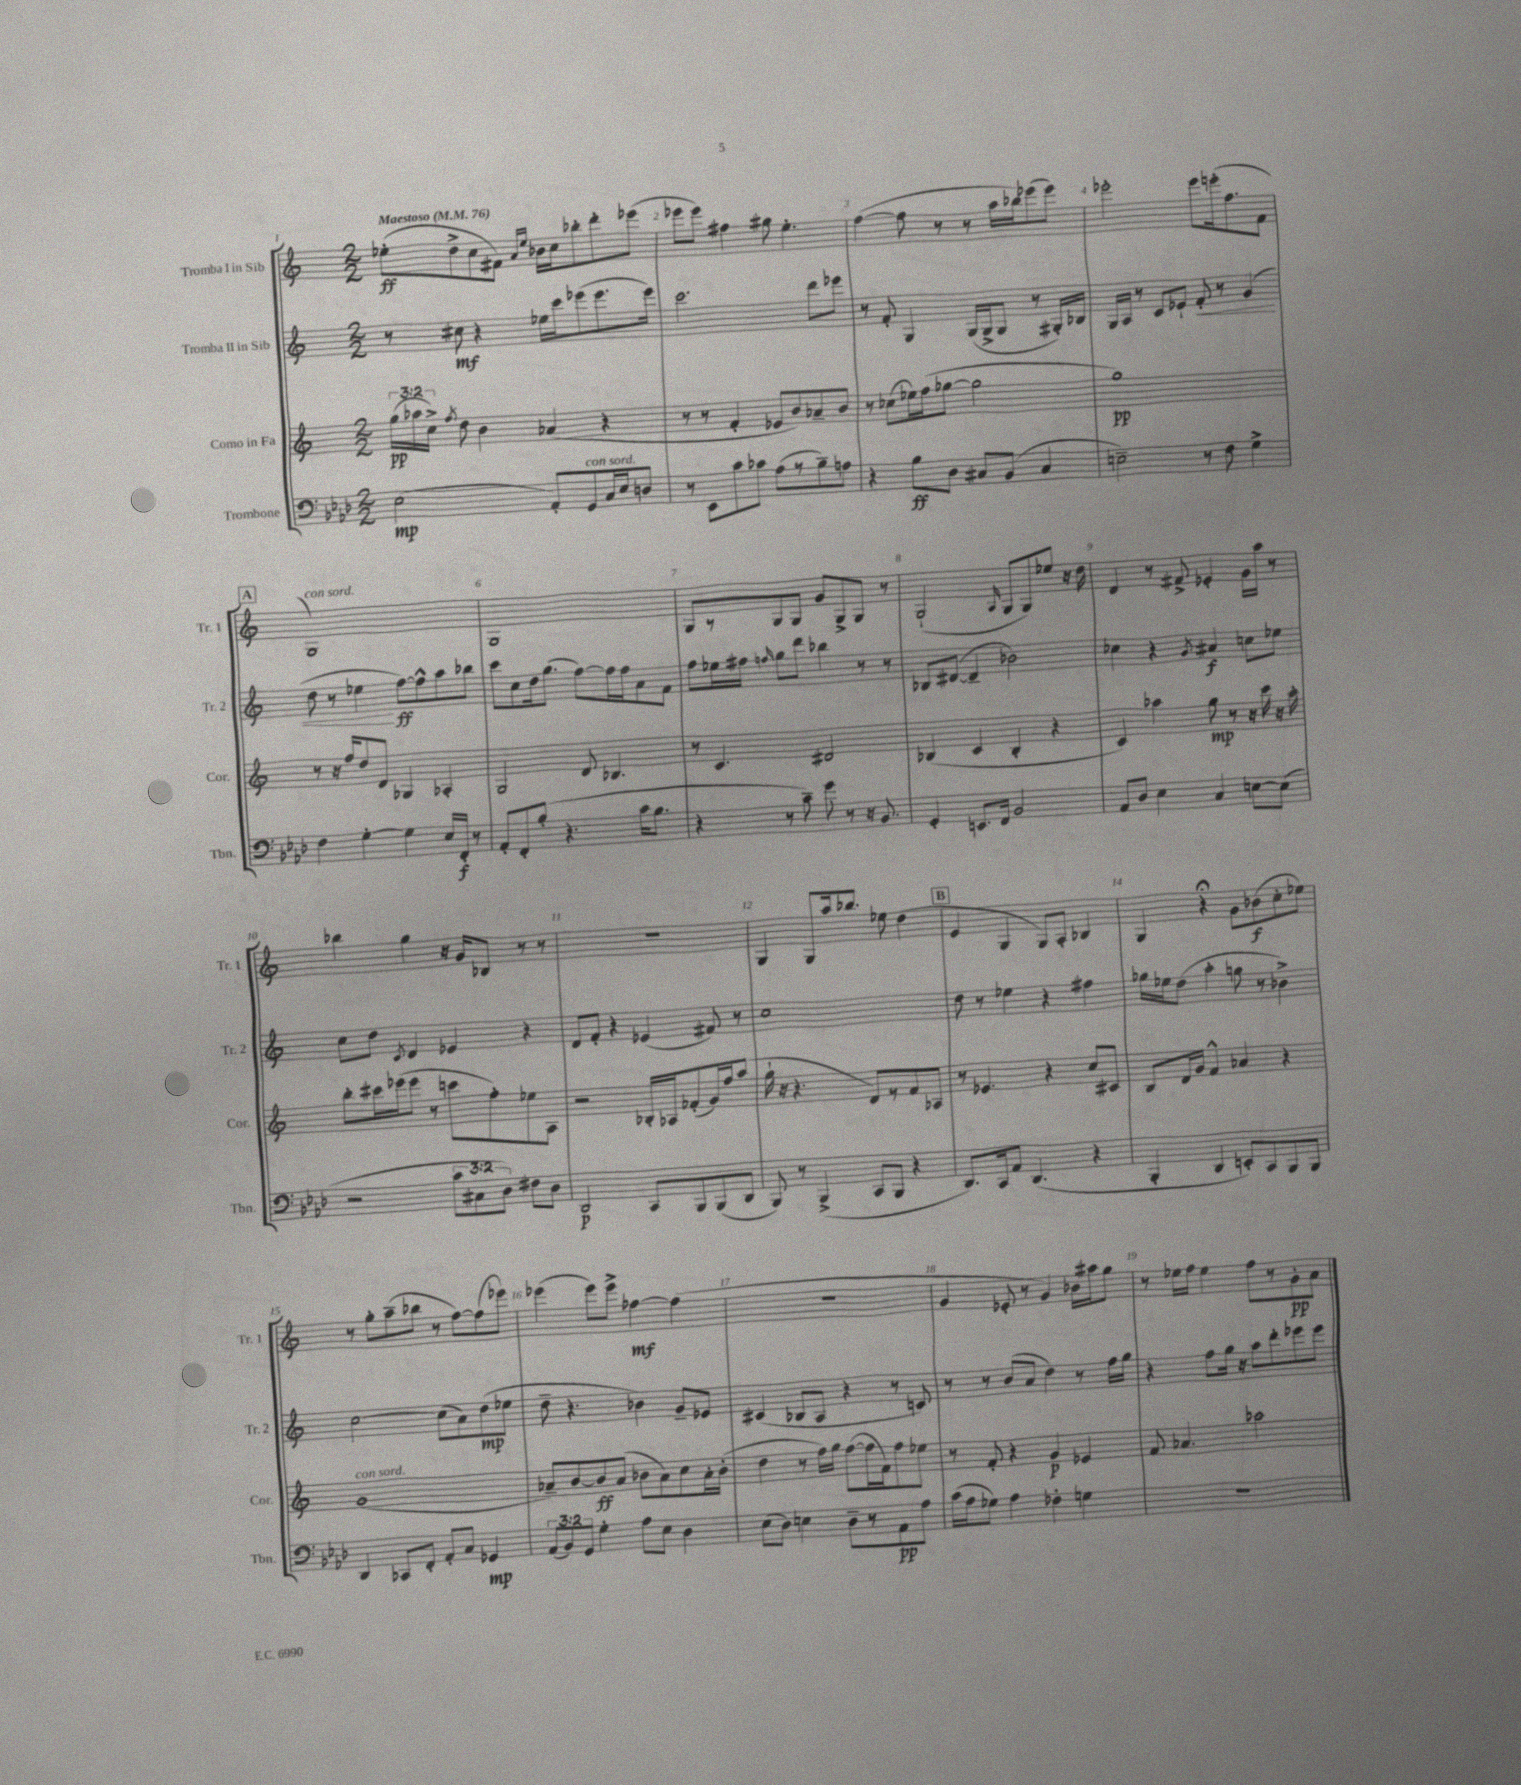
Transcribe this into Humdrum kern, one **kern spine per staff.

**kern	**dynam	**kern	**dynam	**kern	**dynam	**kern	**dynam
*part4	*part4	*part3	*part3	*part2	*part2	*part1	*part1
*staff4	*staff4	*staff3	*staff3	*staff2	*staff2	*staff1	*staff1
*I"Trombone	*	*I"Corno in Fa	*	*I"Tromba II in Sib	*	*I"Tromba I in Sib	*
*I'Tbn.	*	*I'Cor.	*	*I'Tr. 2	*	*I'Tr. 1	*
*clefF4	*	*clefG2	*	*clefG2	*	*clefG2	*
*k[b-e-a-d-]	*	*k[]	*	*k[]	*	*k[]	*
*M2/2	*	*M2/2	*	*M2/2	*	*M2/2	*
*MM76	*	*MM76	*	*MM76	*	*MM76	*
=1	=1	=1	=1	=1	=1	=1	=1
!	!	!	!	!	!	!LO:TX:a:B:t=Maestoso	!
(2E-\	mp	(24gg\LL	pp	8r	.	(8ee-X'\L	ff
.	.	24aa-X\	.	.	.	.	.
.	.	24cc^\JJ)	.	.	.	.	.
.	.	8qff/	.	.	.	.	.
.	.	8dd\	.	8cc#X\	mf	8dd^\	.
.	.	4b\	.	4r	.	8cc\	.
.	.	.	.	.	.	8f#X\J)	.
.	.	.	.	.	.	16qqa/LL	.
.	.	.	.	.	.	16qqee-/JJ	.
8AA-'/L)	.	(4a-X/	.	16ee-X\LL	.	16b-X\LL	.
.	.	.	.	16ccc\J	.	16cc\J	.
!LO:TX:a:i:t=con sord.	!	!	!	!	!	!	!
8GG/	.	.	.	(8eee-X\	.	8bb-X'\	.
16C/L	.	4r	.	8.eee-\	.	8ddd'\	.
16E-/J	.	.	.	.	.	.	.
8Dn/J	.	.	.	.	.	(8eee-X\J	.
.	.	.	.	16eee-\Jk)	.	.	.
=2	=2	=2	=2	=2	=2	=2	=2
8r	.	8r	.	2.ccc\	.	8eee-X\L	.
8EE-\L	.	8r	.	.	.	8eee-\J)	.
8c\	.	4f'/	.	.	.	4ff#X\	.
8c-X\J	.	.	.	.	.	.	.
(8A-\L	.	8e-X/L	.	.	.	8gg#X\	.
8r	.	8b/)	.	.	.	4.ee'\	.
8B-~\)	.	8a-X~/	.	8ddd\L	.	.	.
8An\J	.	8b/J	.	8eee-X\J	.	.	.
=3	=3	=3	=3	=3	=3	=3	=3
4r	.	8r	.	8r	.	([4ff\	.
.	.	(8cc-X\L	.	8f'/	.	.	.
8B-\L	ff	16ee-X\L)	.	4G/	.	8ff\]	.
.	.	(16ff\J	.	.	.	.	.
8D-\J	.	[8gg-X\J	.	.	.	8r	.
8C#X/L	.	2gg-\]	.	(16G/LL	.	8r	.
.	.	.	.	16G^/J	.	.	.
(8BB-/J	.	.	.	8G/J	.	16aa\LL	.
.	.	.	.	.	.	16bb-X\J)	.
4C#/	.	.	.	8r	.	(8eee-X\	.
.	.	.	.	16G#X'/LL)	.	8eee-\J)	.
.	.	.	.	16B-X/JJ	.	.	.
=4	=4	=4	=4	=4	=4	=4	=4
2En~\)	.	1gg)	pp	16G/LL	.	2eee-X'\	.
.	.	.	.	16A/JJ	.	.	.
.	.	.	.	8r	.	.	.
.	.	.	.	8c/L	.	.	.
.	.	.	.	8e-X`/J	.	.	.
!	!	!	!	!	!LO:HP:b	!	!
8r	.	.	.	8f'/	<	8eee-\L	.
8F\	.	.	.	8r	.	(16eeen'\k	.
.	.	.	.	.	.	8.ff\	.
4G^\	.	.	.	(4g/	.	.	.
.	.	.	.	.	.	8f\J	.
!!LO:LB:g=z
!!LO:REH:place=s1:t=A
=5	=5	=5	=5	=5	=5	=5	=5
!	!	!	!	!	!	!LO:TX:a:i:t=con sord.	!
4F\	.	8r	.	8dd\	.	1G)	.
.	.	16r	.	8r	.	.	.
.	.	16ff/KL	.	.	.	.	.
[4G'\	.	8dd/	.	4ee-X\	.	.	.
.	.	8d/J	.	.	.	.	.
4G\]	.	4G-X/	.	[8ff\L)	[ ff	.	.
.	.	.	.	8ff^^\]	.	.	.
16E-/LL	.	4A-X'/	.	8aa\	.	.	.
16FF'/JJ	f	.	.	.	.	.	.
8r	.	.	.	8bb-X\J	.	.	.
=6	=6	=6	=6	=6	=6	=6	=6
8AA-'/L	.	2G/	.	8ccc\L	.	1G	.
8FF'/	.	.	.	8cc\	.	.	.
(8B-'/J	.	.	.	16dd\k	.	.	.
.	.	.	.	(8.gg\J	.	.	.
4.r	.	.	.	.	.	.	.
.	.	8d/	.	[8ff\L)	.	.	.
.	.	4.B-X/	.	16ff\L]	.	.	.
.	.	.	.	16ff\J	.	.	.
16c\KL	.	.	.	8a\	.	.	.
8.B-\J	.	.	.	.	.	.	.
.	.	.	.	8f\J	.	.	.
=7	=7	=7	=7	=7	=7	=7	=7
4r	.	8r	.	8ff\L	.	8G/L	.
.	.	4.c/	.	16ee-X\L	.	8r	.
.	.	.	.	16ff#X\JJ	.	.	.
.	.	.	.	16qqffn/	.	.	.
8r	.	.	.	8gg\L	.	8G/	.
8c~\)	.	.	.	8ddd\J	.	8G/J	.
8g\	.	2d#X/	.	4bb-X\	.	8g/L	.
8r	.	.	.	.	.	8G^/	.
16r	.	.	.	8r	.	8G/J	.
8.BB-/	.	.	.	.	.	.	.
.	.	.	.	8r	.	8r	.
=8	=8	=8	=8	=8	=8	=8	=8
4GG'/	.	(4B-X/	.	8B-X/L	.	(2G`/	.
.	.	.	.	([8d#X/J	.	.	.
8.EEn/L	.	4c/	.	4d#~/]	.	.	.
16FF/Jk	.	.	.	.	.	.	.
.	.	.	.	.	.	16qqA/	.
2BB-/	.	4B-'/	.	2b-X\)	.	8G/L	.
.	.	.	.	.	.	8G/)	.
.	.	4r	.	.	.	8ee-X/J	.
.	.	.	.	.	.	16r	.
.	.	.	.	.	.	16dd\	.
=9	=9	=9	=9	=9	=9	=9	=9
8AA-/L	.	4c/)	.	4cc-X\	.	4d/	.
8D-/J	.	.	.	.	.	.	.
4E-\	.	4aa-X\	.	4r	.	8r	.
.	.	.	.	.	.	8f#X^/	.
.	.	.	.	8qg/	.	.	.
4C/	.	8gg\	mp	4a#X/	f	4e-X'/	.
.	.	8r	.	.	.	.	.
[8En\L	.	16r	.	8ccn\L	.	16g\LL	.
.	.	16ccc\	.	.	.	16aa\JJ	.
(8E\J]	.	16r	.	8ee-X\J	.	8r	.
.	.	16aa-'\	.	.	.	.	.
!!LO:LB:g=z
=10	=10	=10	=10	=10	=10	=10	=10
2r	.	8bb'\L	.	8cc\L	.	4bb-X\	.
.	.	16ccc#X\L	.	8dd\J	.	.	.
.	.	(16eee-X\J	.	.	.	.	.
.	.	.	.	8qc/	.	.	.
.	.	8eee-\J	.	4d/	.	4gg\	.
.	.	8r	.	.	.	.	.
12c\L	.	8cccn\L	.	4e-X/	.	16r	.
.	.	.	.	.	.	16g/KL	.
12C#X\	.	.	.	.	.	.	.
.	.	8ff'\)	.	.	.	8B-X/J	.
12D-\J)	.	.	.	.	.	.	.
8F#X\L	.	8ee-X\	.	4r	.	8r	.
8D-\J	.	8A\J	.	.	.	8r	.
=11	=11	=11	=11	=11	=11	=11	=11
2DD-/	p	2r	.	8d/L	.	1r	.
.	.	.	.	8f'/J	.	.	.
.	.	.	.	4r	.	.	.
8CC/L	.	16B-X'/LL	.	(4e-X/	.	.	.
.	.	16A-X/J	.	.	.	.	.
8BBB-/	.	(8f-X'/	.	.	.	.	.
(8BBB-/	.	16g/L)	.	8f#X/)	.	.	.
.	.	16ff/J	.	.	.	.	.
8DD-/J	.	(8aa/J	.	8r	.	.	.
=12	=12	=12	=12	=12	=12	=12	=12
8BBB-/)	.	16gg`\	.	1cc	.	4G/	.
.	.	16r	.	.	.	.	.
8r	.	4.r	.	.	.	.	.
(4BBB-^/	.	.	.	.	.	8G/L	.
.	.	.	.	.	.	16aa/k	.
.	.	.	.	.	.	8.bb-X/J	.
8CC/L	.	8d/L)	.	.	.	.	.
8BBB-/J	.	8r	.	.	.	8ee-X\	.
4r	.	8f/	.	.	.	(4dd\	.
.	.	8A-X/J	.	.	.	.	.
!!LO:REH:place=s1:t=B
=13	=13	=13	=13	=13	=13	=13	=13
8.DD-/L)	.	8r	.	8dd\	.	4e/	.
.	.	4.e-X/	.	8r	.	.	.
16CC/k	.	.	.	.	.	.	.
8AA-/J	.	.	.	4ee-X\	.	4G/	.
(4.DD-/	.	.	.	.	.	.	.
.	.	4r	.	4r	.	8G/L)	.
.	.	.	.	.	.	8A'/J	.
4r	.	8cc/L	.	4ff#X\	.	4B-X/	.
.	.	8c#X/J	.	.	.	.	.
=14	=14	=14	=14	=14	=14	=14	=14
4BBB-'/	.	8B/L	.	16gg-X\LL	.	4G/	.
.	.	.	.	16ee-X\J	.	.	.
.	.	16d/L	.	(8dd\J	.	.	.
.	.	16g/JJ	.	.	.	.	.
4DD-/	.	4f^^/	.	4aa'\	.	4r;<	.
8EEn'/L)	.	4a-X/	.	8ggn\	.	8g\L	.
8CC/	.	.	.	8r	.	(8b-X\	f
8BBB-/	.	4r	.	4b-X^\)	.	8cc'\	.
8BBB-/J	.	.	.	.	.	8ee-X\J)	.
!!LO:LB:g=z
=15	=15	=15	=15	=15	=15	=15	=15
!	!	!LO:TX:a:i:t=con sord.	!	!	!	!	!
4DD-/	.	(1g	.	[2cc\	.	8r	.
.	.	.	.	.	.	8gg'\L	.
8CC-X/L	.	.	.	.	.	(8aa~\	.
8FF'/J	.	.	.	.	.	8bb-X\J	.
8AA-'/L	.	.	.	(8cc\L]	.	8r	.
8C/J	.	.	.	8a\)	.	[8ff\L)	.
4GG-X/	mp	.	.	(8dd\	mp	(8ff\]	.
.	.	.	.	8ee-X\J	.	8eee-X\J)	.
=16	=16	=16	=16	=16	=16	=16	=16
(12AA-/L	.	8a-X~/L)	.	8dd~\	.	(4eee-X\	.
12BB-/)	.	.	.	.	.	.	.
.	.	[8b/	.	4.r	.	.	.
12GG/J	.	.	.	.	.	.	.
4G'\	.	8b/]	ff	.	.	8eee-\L)	.
.	.	(8a-/J	.	.	.	8eee-^\J	.
8A-\L	.	8b-X\L	.	4b-X\)	.	[4ff-X\	mf
8E-\J	.	8a-\)	.	.	.	.	.
4D-\	.	8cc\	.	8g~/L	.	(4ff-\]	.
.	.	16a-'\L	.	8e-X/J	.	.	.
.	.	(16b-'\JJ	.	.	.	.	.
=17	=17	=17	=17	=17	=17	=17	=17
(8E-\L	.	4dd\	.	(4c#X/	.	1r	.
8D-\J)	.	.	.	.	.	.	.
4En\	.	8r	.	8B-X/L	.	.	.
.	.	16ff\LL)	.	8A/J	.	.	.
.	.	16gg\JJ	.	.	.	.	.
8D-~\L	.	([8ff\L	.	4r	.	.	.
8r	.	16ff\L]	.	.	.	.	.
.	.	16f\J)	.	.	.	.	.
8AA-\	pp	8ff\	.	8r	.	.	.
8A-\J	.	8ee-X\J	.	8cn/)	.	.	.
=18	=18	=18	=18	=18	=18	=18	=18
(16c\LL	.	8r	.	8r	.	4g/	.
16A-\J	.	.	.	.	.	.	.
8G-X\J)	.	8f'/	.	8r	.	.	.
4A-\	.	4r	.	(8b/L	.	8e-X'/	.
.	.	.	.	8a/J	.	8r	.
4F-X'\	.	4g/	p	4dd\)	.	4g/)	.
4Gn\	.	4e-X/	.	8r	.	16b-X\LL	.
.	.	.	.	.	.	16aa#X\J	.
.	.	.	.	16ff\LL	.	8gg\J	.
.	.	.	.	16gg\JJ	.	.	.
=19	=19	=19	=19	=19	=19	=19	=19
1r	.	8f/	.	4r	.	8r	.
.	.	4.a-X/	.	.	.	16ee-X\LL	.
.	.	.	.	.	.	16ff\JJ	.
.	.	.	.	8ff\L	.	4ee-\	.
.	.	.	.	16gg\Jk	.	.	.
.	.	.	.	16r	.	.	.
.	.	2aa-X\	.	8aa\L	.	8ff\L	.
.	.	.	.	8ddd'\	.	8r	.
.	.	.	.	8eee-X\	.	8g'\	pp
.	.	.	.	8eee-\J	.	8a\J	.
==	==	==	==	==	==	==	==
*-	*-	*-	*-	*-	*-	*-	*-
